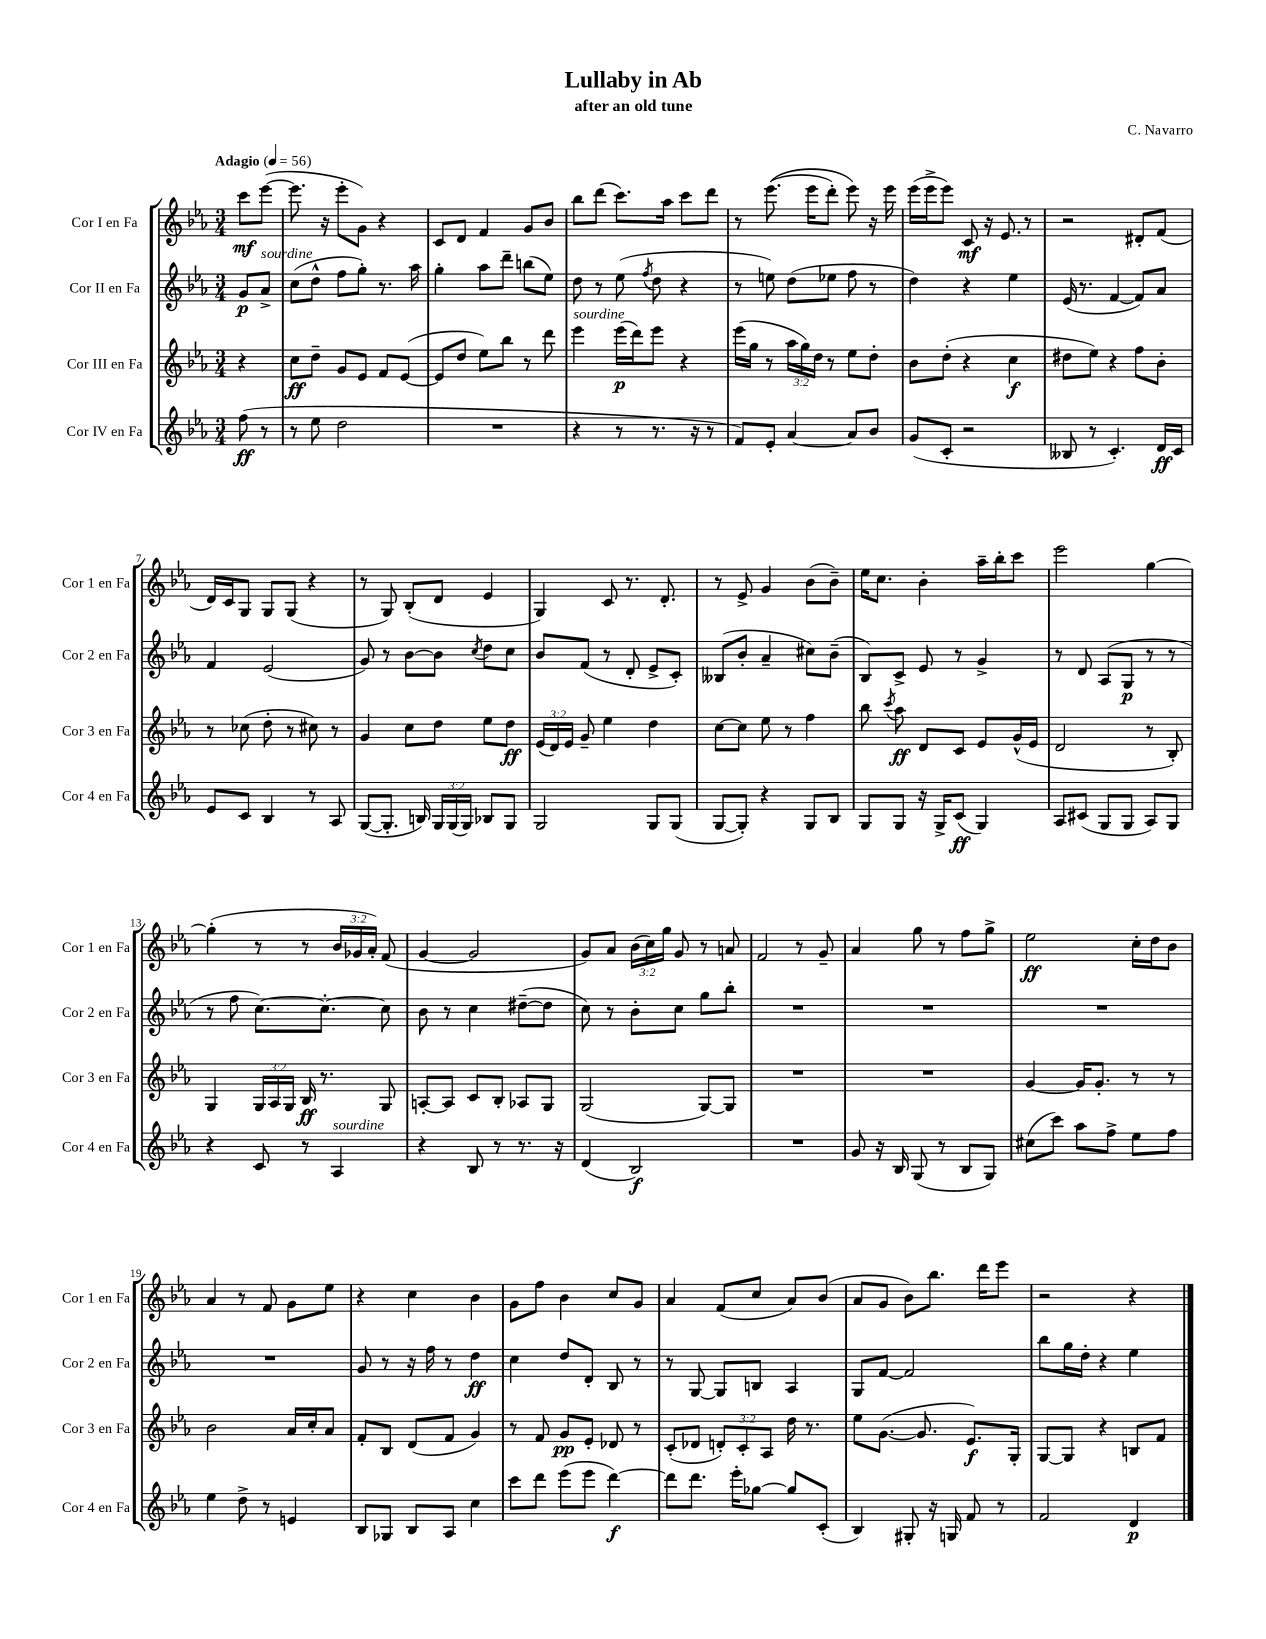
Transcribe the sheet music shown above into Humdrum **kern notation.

**kern	**dynam	**kern	**dynam	**kern	**dynam	**kern	**dynam
*part4	*part4	*part3	*part3	*part2	*part2	*part1	*part1
*staff4	*staff4	*staff3	*staff3	*staff2	*staff2	*staff1	*staff1
*I"Cor IV en Fa	*	*I"Cor III en Fa	*	*I"Cor II en Fa	*	*I"Cor I en Fa	*
*I'Cor 4 en Fa	*	*I'Cor 3 en Fa	*	*I'Cor 2 en Fa	*	*I'Cor 1 en Fa	*
*clefG2	*	*clefG2	*	*clefG2	*	*clefG2	*
*k[b-e-a-]	*	*k[b-e-a-]	*	*k[b-e-a-]	*	*k[b-e-a-]	*
*M3/4	*	*M3/4	*	*M3/4	*	*M3/4	*
*MM56	*	*MM56	*	*MM56	*	*MM56	*
=	=	=	=	=	=	=	=
!	!	!	!	!	!	!LO:TX:a:B:t=Adagio	!
(8ff\	ff	4r	.	8g/L	p	8ccc\L	mf
!	!	!	!	!LO:TX:a:i:t=sourdine	!	!	!
8r	.	.	.	8a-^/J	.	([8eee-\J	.
=1	=1	=1	=1	=1	=1	=1	=1
8r	.	8cc\L	ff	(8cc\L	.	8.eee-\]	.
8ee-\	.	8dd~\J	.	8dd^^\J	.	.	.
.	.	.	.	.	.	16r	.
2dd\	.	8g/L	.	8ff\L	.	8eee-'\L	.
.	.	8e-/J	.	8gg'\J)	.	8g\J)	.
.	.	8f/L	.	8.r	.	4r	.
.	.	([8e-/J	.	.	.	.	.
.	.	.	.	16aa-\	.	.	.
=2	=2	=2	=2	=2	=2	=2	=2
2.r	.	8e-/L]	.	4gg'\	.	8c/L	.
.	.	8dd/J	.	.	.	8d/J	.
.	.	8ee-\L)	.	8aa-\L	.	4f/	.
.	.	8bb-\J	.	8ddd~\J	.	.	.
.	.	8r	.	(8bbn\L	.	8g/L	.
.	.	8ddd\	.	8ee-\J)	.	8b-/J	.
=3	=3	=3	=3	=3	=3	=3	=3
!	!	!LO:TX:a:i:t=sourdine	!	!	!	!	!
4r	.	4eee-\	.	8dd\	.	8bb-\L	.
.	.	.	.	8r	.	(8ddd\J	.
8r	.	(16eee-\LL	p	(8ee-\	.	8.ccc\L)	.
.	.	16ddd\J)	.	.	.	.	.
.	.	.	.	8qff/	.	.	.
8.r	.	8eee-\J	.	8dd\	.	.	.
.	.	.	.	.	.	16aa-\Jk	.
.	.	4r	.	4r	.	8ccc\L	.
16r	.	.	.	.	.	.	.
8r	.	.	.	.	.	8ddd\J	.
=4	=4	=4	=4	=4	=4	=4	=4
8f/L)	.	(16eee-\LL	.	8r	.	8r	.
.	.	16gg\JJ	.	.	.	.	.
8e-'/J	.	8r	.	8een\)	.	((8.eee-\	.
[4a-/	.	24aa-\LL	.	(8dd\L	.	.	.
.	.	24gg\)	.	.	.	.	.
.	.	.	.	.	.	16eee-\KL	.
.	.	24dd\JJ	.	.	.	.	.
.	.	8r	.	8ee-X\J	.	8ddd'\J)	.
8a-/L]	.	8ee-\L	.	8ff\	.	8eee-\)	.
8b-/J	.	8dd'\J	.	8r	.	16r	.
.	.	.	.	.	.	16eee-\	.
=5	=5	=5	=5	=5	=5	=5	=5
(8g/L	.	8b-\L	.	4dd\)	.	(16eee-\LL	.
.	.	.	.	.	.	16eee-^\J	.
8c'/J	.	(8dd'\J	.	.	.	8eee-\J)	.
2r	.	4r	.	4r	.	8c/	mf
.	.	.	.	.	.	16r	.
.	.	.	.	.	.	8.e-/	.
.	.	4cc\	f	4ee-\	.	.	.
.	.	.	.	.	.	8r	.
=6	=6	=6	=6	=6	=6	=6	=6
8B--X/	.	8dd#X\L	.	(16e-/	.	2r	.
.	.	.	.	8.r	.	.	.
8r	.	8ee-\J)	.	.	.	.	.
4.c'/)	.	4r	.	[4f/	.	.	.
.	.	8ff\L	.	8f/L])	.	8d#X'/L	.
16d/LL	ff	8b-'\J	.	8a-/J	.	(8f/J	.
16c/JJ	.	.	.	.	.	.	.
!!LO:LB:g=z
=7	=7	=7	=7	=7	=7	=7	=7
8e-/L	.	8r	.	4f/	.	16d/LL)	.
.	.	.	.	.	.	16c/J	.
8c/J	.	(8cc-X\	.	.	.	8G/J	.
4B-/	.	8dd'\	.	(2e-/	.	8G/L	.
.	.	8r	.	.	.	(8G/J	.
8r	.	8cc#X\)	.	.	.	4r	.
8A-/	.	8r	.	.	.	.	.
=8	=8	=8	=8	=8	=8	=8	=8
([8G/L	.	4g/	.	8g/)	.	8r	.
8.G'/J]	.	.	.	8r	.	8G/)	.
.	.	8cc\L	.	[8b-\L	.	(8B-'/L	.
16Bn/)	.	.	.	.	.	.	.
24G/LL	.	8dd\J	.	8b-\J]	.	8d/J	.
(24G/	.	.	.	.	.	.	.
24G/JJ)	.	.	.	.	.	.	.
.	.	.	.	8qcc/	.	.	.
8B-X/L	.	8ee-\L	.	8dd\L	.	4e-/	.
8G/J	.	8dd\J	ff	8cc\J	.	.	.
=9	=9	=9	=9	=9	=9	=9	=9
2G/	.	(24e-/LL	.	8b-/L	.	4G/)	.
.	.	24d/)	.	.	.	.	.
.	.	24e-/JJ	.	.	.	.	.
.	.	8g~/	.	(8f/J	.	.	.
.	.	4ee-\	.	8r	.	8c/	.
.	.	.	.	8d'/	.	8.r	.
8G/L	.	4dd\	.	8e-^/L	.	.	.
.	.	.	.	.	.	8.d'/	.
(8G/J	.	.	.	8c'/J)	.	.	.
=10	=10	=10	=10	=10	=10	=10	=10
[8G/L	.	[8cc\L	.	(8B--X/L	.	8r	.
8G'/J])	.	8cc\J]	.	8b-'/J	.	8e-^/	.
4r	.	8ee-\	.	4a-~/	.	4g/	.
.	.	8r	.	.	.	.	.
8G/L	.	4ff\	.	8cc#X\L)	.	(8b-\L	.
8B-/J	.	.	.	(8b-~\J	.	8b-~\J)	.
=11	=11	=11	=11	=11	=11	=11	=11
8G/L	.	8bb-\	.	8B-/L)	.	16ee-\KL	.
.	.	.	.	.	.	8.cc\J	.
.	.	8qccc/	.	.	.	.	.
8G/J	.	8aa-\	ff	8c^/J	.	.	.
16r	.	8d/L	.	8e-/	.	4b-'\	.
16G^/KL	.	.	.	.	.	.	.
(8c/J	ff	8c/J	.	8r	.	.	.
4G/)	.	8e-/L	.	4g^/	.	16aa-~\LL	.
.	.	.	.	.	.	16bb-'\J	.
.	.	(16g^^/L	.	.	.	8ccc\J	.
.	.	16e-/JJ	.	.	.	.	.
=12	=12	=12	=12	=12	=12	=12	=12
8A-/L	.	2d/	.	8r	.	2eee-\	.
(8c#X/J	.	.	.	8d/	.	.	.
8G/L	.	.	.	(8A-/L	.	.	.
8G/J	.	.	.	8G/J	p	.	.
8A-/L)	.	8r	.	8r	.	[4gg\	.
8G/J	.	8B-'/)	.	8r	.	.	.
!!LO:LB:g=z
=13	=13	=13	=13	=13	=13	=13	=13
4r	.	4G/	.	8r	.	(4gg'\]	.
.	.	.	.	8ff\	.	.	.
8c/	.	24G/LL	.	[8.cc\L)	.	8r	.
.	.	24A-/	.	.	.	.	.
.	.	24G/JJ	.	.	.	.	.
8r	.	16B-/	ff	.	.	8r	.
.	.	8.r	.	8.cc'\J_	.	.	.
!LO:TX:a:i:t=sourdine	!	!	!	!	!	!	!
4A-/	.	.	.	.	.	24b-/LL	.
.	.	.	.	.	.	24g-X/	.
.	.	.	.	.	.	24a-'/JJ)	.
.	.	8G/	.	8cc\]	.	(8f/	.
=14	=14	=14	=14	=14	=14	=14	=14
4r	.	[8An'/L	.	8b-\	.	[4g/	.
.	.	8A/J]	.	8r	.	.	.
8B-/	.	8c/L	.	4cc\	.	2g/]	.
8r	.	8B-'/J	.	.	.	.	.
8.r	.	8A-X/L	.	([8dd#X~\L	.	.	.
.	.	8G/J	.	8dd#\J]	.	.	.
16r	.	.	.	.	.	.	.
=15	=15	=15	=15	=15	=15	=15	=15
(4d/	.	(2G/	.	8cc\)	.	8g/L)	.
.	.	.	.	8r	.	8a-/J	.
2B-/)	f	.	.	8b-'\L	.	(24b-\LL	.
.	.	.	.	.	.	24cc\)	.
.	.	.	.	.	.	24gg\JJ	.
.	.	.	.	8cc\J	.	8g/	.
.	.	[8G/L)	.	8gg\L	.	8r	.
.	.	8G/J]	.	8bb-'\J	.	8an/	.
=16	=16	=16	=16	=16	=16	=16	=16
2.r	.	2.r	.	2.r	.	2f/	.
.	.	.	.	.	.	8r	.
.	.	.	.	.	.	8g~/	.
=17	=17	=17	=17	=17	=17	=17	=17
8g/	.	2.r	.	2.r	.	4a-/	.
16r	.	.	.	.	.	.	.
16B-/	.	.	.	.	.	.	.
(8G/	.	.	.	.	.	8gg\	.
8r	.	.	.	.	.	8r	.
8B-/L	.	.	.	.	.	8ff\L	.
8G/J)	.	.	.	.	.	8gg^\J	.
=18	=18	=18	=18	=18	=18	=18	=18
(8cc#X\L	.	[4g/	.	2.r	.	2ee-\	ff
8ccc\J)	.	.	.	.	.	.	.
8aa-\L	.	16g/KL]	.	.	.	.	.
.	.	8.g'/J	.	.	.	.	.
8ff^\J	.	.	.	.	.	.	.
8ee-\L	.	8r	.	.	.	16cc'\LL	.
.	.	.	.	.	.	16dd\J	.
8ff\J	.	8r	.	.	.	8b-\J	.
!!LO:LB:g=z
=19	=19	=19	=19	=19	=19	=19	=19
4ee-\	.	2b-\	.	2.r	.	4a-/	.
8dd^\	.	.	.	.	.	8r	.
8r	.	.	.	.	.	8f/	.
4en/	.	16a-/LL	.	.	.	8g\L	.
.	.	16cc'/J	.	.	.	.	.
.	.	8a-/J	.	.	.	8ee-\J	.
=20	=20	=20	=20	=20	=20	=20	=20
8B-/L	.	8f'/L	.	8g/	.	4r	.
8G-X/J	.	8B-/J	.	8r	.	.	.
8B-/L	.	(8d/L	.	16r	.	4cc\	.
.	.	.	.	16ff\	.	.	.
8A-/J	.	8f/J	.	8r	.	.	.
4cc\	.	4g/)	.	4dd\	ff	4b-\	.
=21	=21	=21	=21	=21	=21	=21	=21
8ccc\L	.	8r	.	4cc\	.	8g\L	.
8ddd\J	.	8f/	.	.	.	8ff\J	.
(8eee-\L	.	8g/L	pp	8dd/L	.	4b-\	.
8eee-\J	.	8e-'/J	.	8d'/J	.	.	.
[4ddd\)	f	8d-X/	.	8B-/	.	8cc/L	.
.	.	8r	.	8r	.	8g/J	.
=22	=22	=22	=22	=22	=22	=22	=22
8ddd\L]	.	(8c'/L	.	8r	.	4a-/	.
8.ddd\J	.	8d-X/J	.	[8G/	.	.	.
.	.	12dn'/L)	.	8G/L]	.	(8f/L	.
16eee-'\KL	.	.	.	.	.	.	.
.	.	12c'/	.	.	.	.	.
[8gg-X\J	.	.	.	8Bn/J	.	8cc/J	.
.	.	12A-/J	.	.	.	.	.
8gg-/L]	.	16dd\	.	4A-/	.	8a-/L)	.
.	.	8.r	.	.	.	.	.
(8c'/J	.	.	.	.	.	(8b-/J	.
=23	=23	=23	=23	=23	=23	=23	=23
4B-/)	.	8ee-\L	.	8G/L	.	8a-/L	.
.	.	([8.g\J	.	[8f/J	.	8g/J	.
8G#X'/	.	.	.	2f/]	.	8b-\L)	.
.	.	8.g/]	.	.	.	.	.
16r	.	.	.	.	.	8.bb-\J	.
16Gn/	.	.	.	.	.	.	.
8f/	.	8.e-/L)	f	.	.	.	.
.	.	.	.	.	.	16ddd\KL	.
8r	.	.	.	.	.	8eee-\J	.
.	.	16G'/Jk	.	.	.	.	.
=24	=24	=24	=24	=24	=24	=24	=24
2f/	.	[8G/L	.	8bb-\L	.	2r	.
.	.	8G/J]	.	16gg\L	.	.	.
.	.	.	.	16dd'\JJ	.	.	.
.	.	4r	.	4r	.	.	.
4d/	p	8Bn/L	.	4ee-\	.	4r	.
.	.	8f/J	.	.	.	.	.
==	==	==	==	==	==	==	==
*-	*-	*-	*-	*-	*-	*-	*-
